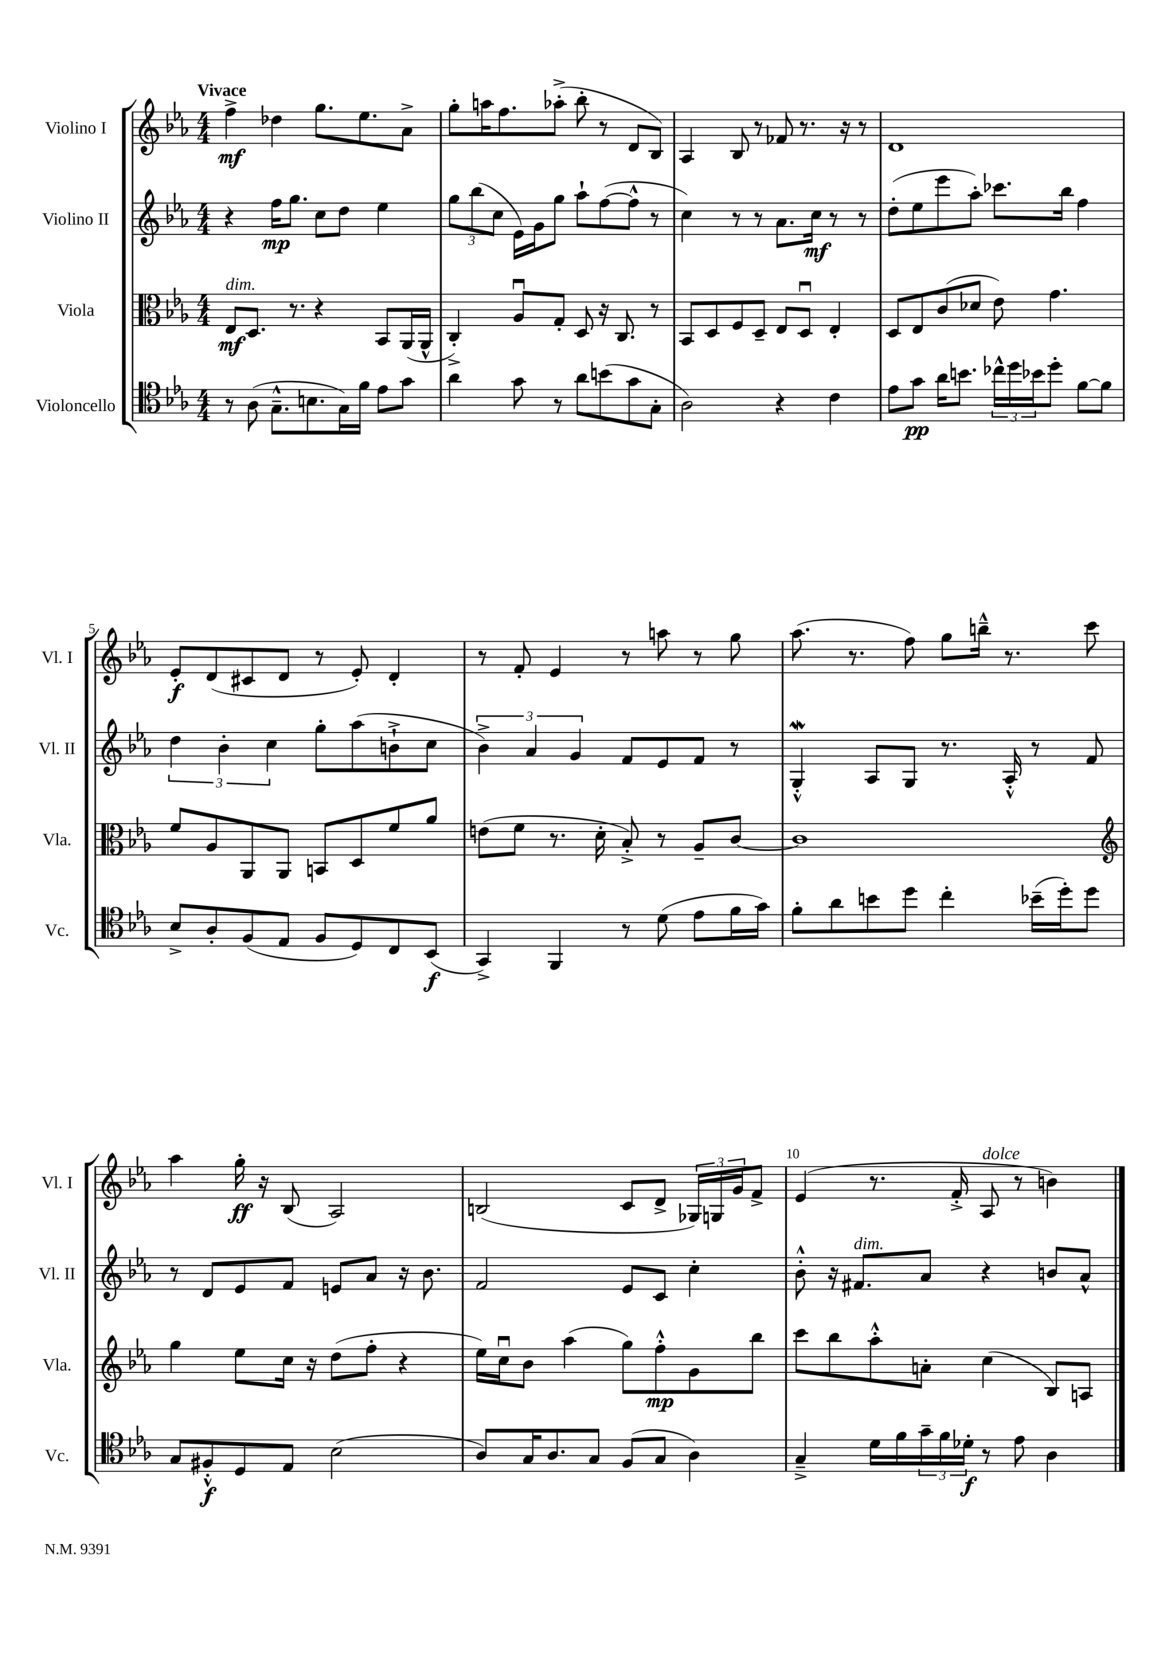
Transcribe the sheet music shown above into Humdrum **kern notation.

**kern	**dynam	**kern	**dynam	**kern	**dynam	**kern	**dynam
*part4	*part4	*part3	*part3	*part2	*part2	*part1	*part1
*staff4	*staff4	*staff3	*staff3	*staff2	*staff2	*staff1	*staff1
*I"Violoncello	*	*I"Viola	*	*I"Violino II	*	*I"Violino I	*
*I'Vc.	*	*I'Vla.	*	*I'Vl. II	*	*I'Vl. I	*
*clefC4	*	*clefC3	*	*clefG2	*	*clefG2	*
*k[b-e-a-]	*	*k[b-e-a-]	*	*k[b-e-a-]	*	*k[b-e-a-]	*
*M4/4	*	*M4/4	*	*M4/4	*	*M4/4	*
=1	=1	=1	=1	=1	=1	=1	=1
!	!	!	!	!	!	!LO:TX:a:B:t=Vivace	!
!	!	!LO:TX:a:i:t=dim.	!	!	!	!	!
8r	.	8E-/L	mf	4r	.	4ff^\	mf
(8A-\	.	8.D/J	.	.	.	.	.
8.G~^^\L	.	.	.	16ff\KL	mp	4dd-X\	.
.	.	8.r	.	8.gg\J	.	.	.
8.Bn\	.	.	.	.	.	.	.
.	.	4r	.	8cc\L	.	8.gg\L	.
16G\L)	.	.	.	8dd\J	.	.	.
16f\JJ	.	.	.	.	.	8.ee-\	.
8e-\L	.	8BB-/L	.	4ee-\	.	.	.
8g\J	.	(16AA-/L	.	.	.	8a-^\J	.
.	.	16AA-^^/JJ	.	.	.	.	.
=2	=2	=2	=2	=2	=2	=2	=2
4a-\	.	4C'^/)	.	12gg\L	.	8gg'\L	.
.	.	.	.	(12bb-\	.	.	.
.	.	.	.	.	.	16aan\K	.
.	.	.	.	12cc\J	.	.	.
.	.	.	.	.	.	8.ff\	.
8g\	.	8A-u/L	.	16e-\LL)	.	.	.
.	.	.	.	16g\J	.	.	.
8r	.	8G'/J	.	8gg\J	.	(8aa-X'^\J	.
8a-\L	.	8D/	.	8aa-`\L	.	8bb-'\	.
(8bn\	.	16r	.	([8ff\	.	8r	.
.	.	8.C/	.	.	.	.	.
8g\	.	.	.	8ff^^\J]	.	8d/L	.
8G'\J	.	8r	.	8r	.	8B-/J)	.
=3	=3	=3	=3	=3	=3	=3	=3
2A-\)	.	8BB-/L	.	4cc\)	.	4A-/	.
.	.	8D/	.	.	.	.	.
.	.	8F/	.	8r	.	8B-/	.
.	.	8D~/J	.	8r	.	8r	.
4r	.	8E-/L	.	8.a-\L	.	8f-X/	.
.	.	8Du/J	.	.	.	8.r	.
.	.	.	.	16cc\Jk	mf	.	.
4c\	.	4E-'/	.	8r	.	.	.
.	.	.	.	.	.	16r	.
.	.	.	.	8r	.	8r	.
=4	=4	=4	=4	=4	=4	=4	=4
8e-\L	.	8D/L	.	(8dd'\L	.	1d	.
8g\J	pp	8E-/	.	8ee-\	.	.	.
16a-\KL	.	(8c/	.	8eee-\	.	.	.
8.bn\J	.	.	.	.	.	.	.
.	.	8d-X/J	.	8aa-'\J)	.	.	.
24cc-X^^\LL	.	8e-\)	.	8.ccc-X\L	.	.	.
24dd\	.	.	.	.	.	.	.
24b-X\J	.	.	.	.	.	.	.
8dd'\J	.	4.g\	.	.	.	.	.
.	.	.	.	16bb-\Jk	.	.	.
[8f\L	.	.	.	4ff\	.	.	.
8f\J]	.	.	.	.	.	.	.
!!LO:LB:g=z
=5	=5	=5	=5	=5	=5	=5	=5
8B-^/L	.	8f/L	.	6dd\	.	8e-'/L	f
8A-'/	.	8A-/	.	.	.	(8d/	.
.	.	.	.	6b-'\	.	.	.
(8F/	.	8AA-/	.	.	.	8c#X/	.
.	.	.	.	6cc\	.	.	.
8E-/J	.	8AA-/J	.	.	.	8d/J	.
8F/L	.	8BBn/L	.	8gg'\L	.	8r	.
8D/)	.	8D/	.	(8aa-\	.	8e-'/)	.
8C/	.	8f/	.	8bn`^\	.	4d'/	.
(8BB-/J	f	8a-/J	.	8cc\J	.	.	.
=6	=6	=6	=6	=6	=6	=6	=6
4GG^/)	.	(8en\L	.	6b-^\)	.	8r	.
.	.	8f\J	.	.	.	8f'/	.
.	.	.	.	6a-/	.	.	.
4FF/	.	8.r	.	.	.	4e-/	.
.	.	.	.	6g/	.	.	.
.	.	16d'\	.	.	.	.	.
8r	.	8B-'^/)	.	8f/L	.	8r	.
(8d\	.	8r	.	8e-/	.	8aan\	.
8e-\L	.	8A-~/L	.	8f/J	.	8r	.
16f\L	.	[8c/J	.	8r	.	8gg\	.
16g\JJ)	.	.	.	.	.	.	.
=7	=7	=7	=7	=7	=7	=7	=7
8f'\L	.	1c]	.	4GW'^^/	.	(8.aa-\	.
8a-\	.	.	.	.	.	.	.
.	.	.	.	.	.	8.r	.
8bn\	.	.	.	8A-/L	.	.	.
8dd\J	.	.	.	8G/J	.	8ff\)	.
4cc'\	.	.	.	8.r	.	8gg\L	.
.	.	.	.	.	.	16bbn~^^\Jk	.
.	.	.	.	16A-'^^/	.	8.r	.
(16b-X~\LL	.	.	.	8r	.	.	.
16dd'\J)	.	.	.	.	.	.	.
8dd\J	.	.	.	8f/	.	8ccc\	.
!!LO:LB:g=z
=8	=8	=8	=8	=8	=8	=8	=8
*	*	*clefG2	*	*	*	*	*
8G/L	.	4gg\	.	8r	.	4aa-\	.
8F#X'^^/	f	.	.	8d/L	.	.	.
8D/	.	8ee-\L	.	8e-/	.	16gg'\	ff
.	.	.	.	.	.	16r	.
8E-/J	.	16cc\Jk	.	8f/J	.	(8B-/	.
.	.	16r	.	.	.	.	.
(2B-\	.	(8dd\L	.	8en/L	.	2A-/)	.
.	.	8ff'\J	.	8a-/J	.	.	.
.	.	4r	.	16r	.	.	.
.	.	.	.	8.b-\	.	.	.
=9	=9	=9	=9	=9	=9	=9	=9
8A-/L)	.	16ee-\LL)	.	2f/	.	(2Bn/	.
.	.	16ccu\J	.	.	.	.	.
16G/K	.	8b-\J	.	.	.	.	.
8.A-/	.	.	.	.	.	.	.
.	.	(4aa-\	.	.	.	.	.
8G/J	.	.	.	.	.	.	.
(8F/L	.	8gg\L)	.	8e-/L	.	8c/L	.
8G/J	.	8ff'^^\	mp	8c/J	.	8d^/J	.
4A-\)	.	8g\	.	4cc'\	.	24G-X/LL)	.
.	.	.	.	.	.	24Gn/	.
.	.	.	.	.	.	24g/J	.
.	.	8bb-\J	.	.	.	8f^/J	.
=10	=10	=10	=10	=10	=10	=10	=10
4G~^/	.	8ccc\L	.	8b-'^^\	.	(4e-/	.
.	.	8bb-\	.	16r	.	.	.
!	!	!	!	!LO:TX:a:i:t=dim.	!	!	!
.	.	.	.	8.f#X/L	.	.	.
16d\LL	.	8aa-'^^\	.	.	.	8.r	.
16f\	.	.	.	.	.	.	.
24g~\	.	8an'\J	.	8a-/J	.	.	.
24f\	.	.	.	.	.	.	.
.	.	.	.	.	.	16f'^/	.
24d-X'\JJ	f	.	.	.	.	.	.
!	!	!	!	!	!	!LO:TX:a:i:t=dolce	!
8r	.	(4cc\	.	4r	.	8A-/	.
8e-\	.	.	.	.	.	8r	.
4A-\	.	8B-/L)	.	8bn/L	.	4bn\)	.
.	.	8An/J	.	8a-^^/J	.	.	.
==	==	==	==	==	==	==	==
*-	*-	*-	*-	*-	*-	*-	*-
